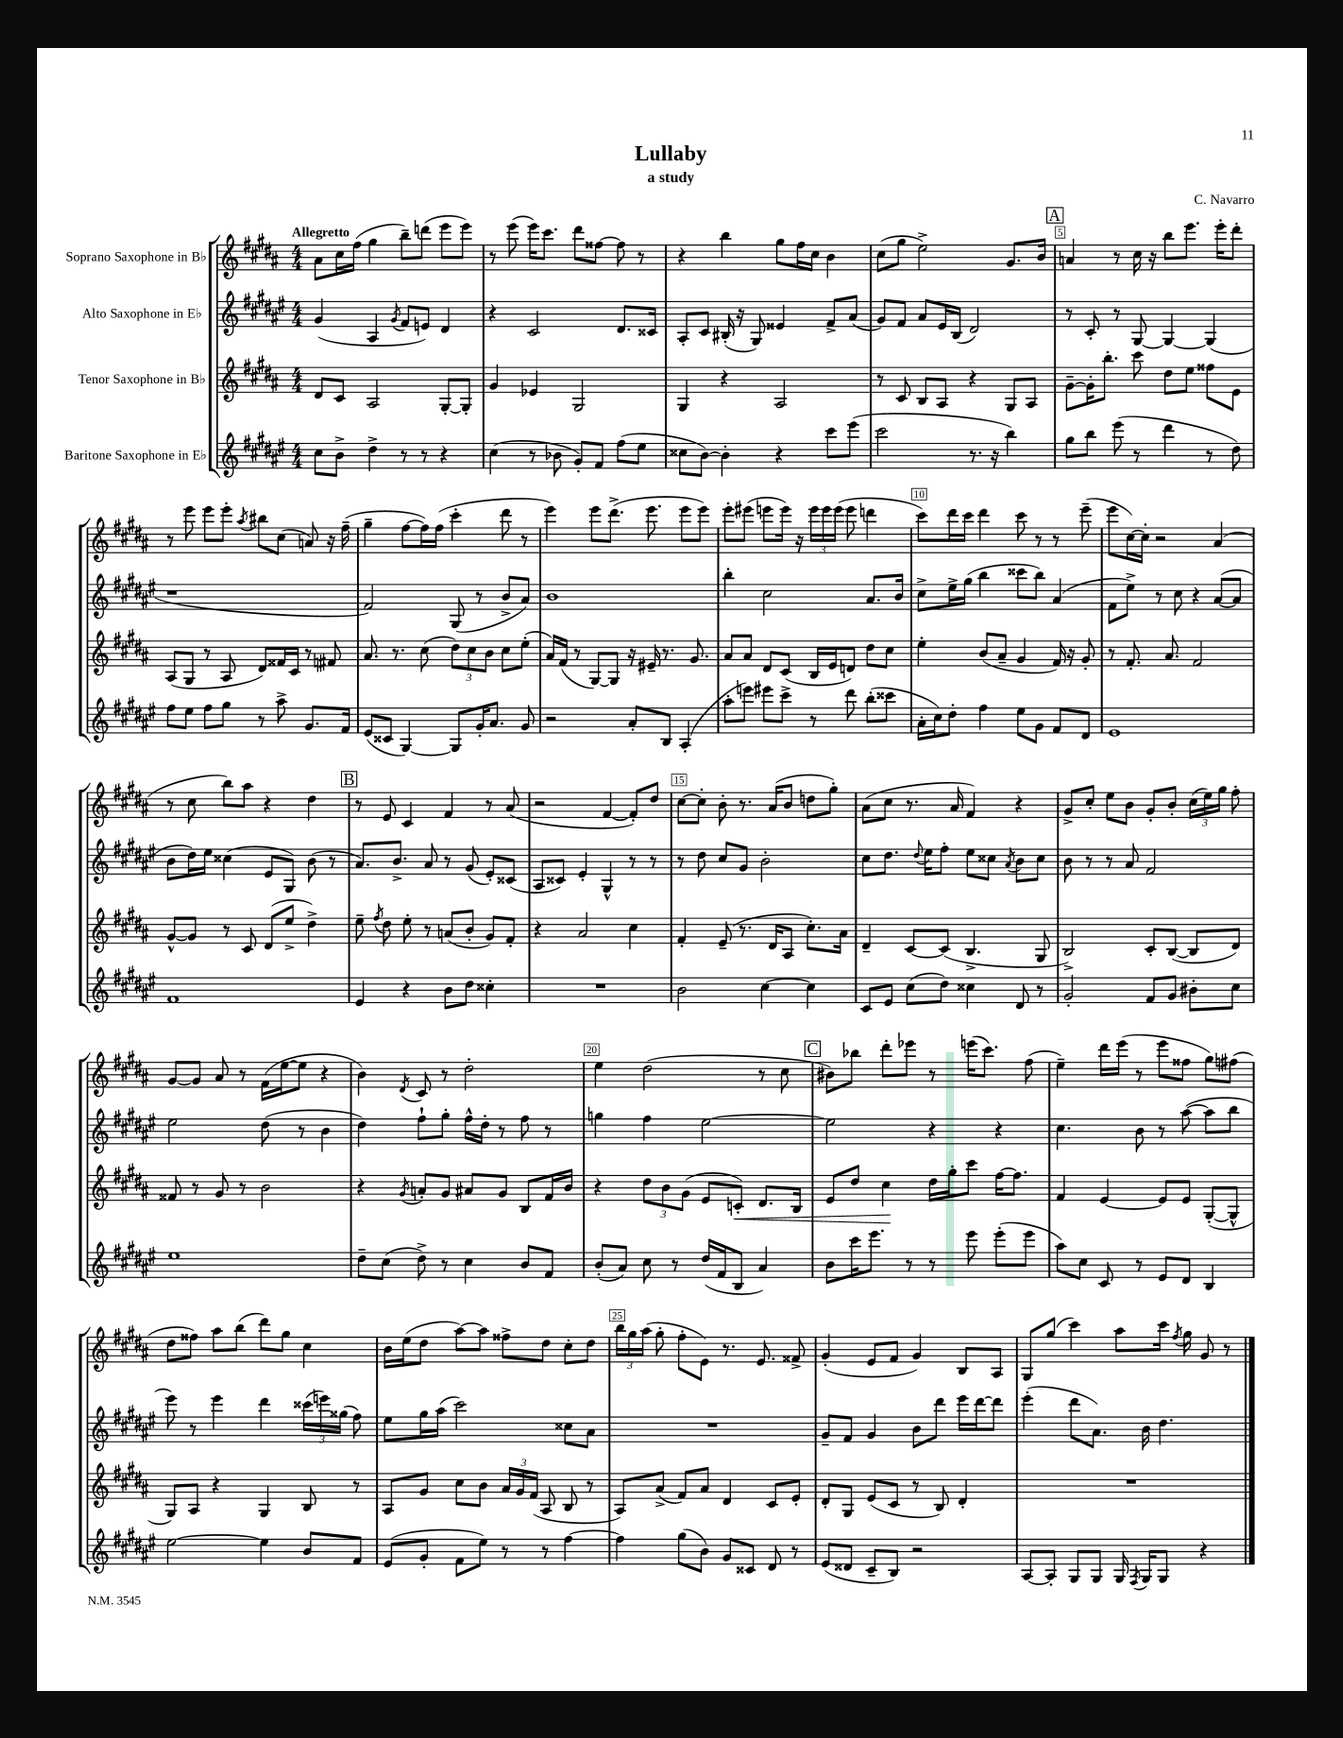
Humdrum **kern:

**kern	**kern	**dynam	**kern	**kern
*part4	*part3	*part3	*part2	*part1
*staff4	*staff3	*staff3	*staff2	*staff1
*I"Baritone Saxophone in E♭	*I"Tenor Saxophone in B♭	*	*I"Alto Saxophone in E♭	*I"Soprano Saxophone in B♭
*clefG2	*clefG2	*	*clefG2	*clefG2
*k[f#c#g#d#a#e#]	*k[f#c#g#d#a#]	*	*k[f#c#g#d#a#e#]	*k[f#c#g#d#a#]
*M4/4	*M4/4	*	*M4/4	*M4/4
=1	=1	=1	=1	=1
!	!	!	!	!LO:TX:a:B:t=Allegretto
8cc#\L	8d#/L	.	(4g#/	8a#\L
8b^\J	8c#/J	.	.	16cc#\L
.	.	.	.	(16ff#\JJ
4dd#^\	2A#/	.	4A#/	4gg#\
.	.	.	8qg#/	.
8r	.	.	8f#/L	8bb~\L)
8r	.	.	8en/J)	(8dddn\J
4r	[8G#'/L	.	4d#/	8eee\L
.	8G#'/J]	.	.	8eee\J)
=2	=2	=2	=2	=2
(4cc#\	4g#/	.	4r	8r
.	.	.	.	(8eee\
8r	4e-X/	.	2c#/	16eee\KL)
.	.	.	.	8.ccc#\J
8b-X\	.	.	.	.
8g#'/L)	2G#/	.	.	8ddd#\L
8f#/J	.	.	.	[8ff##X\J
(8ff#\L	.	.	8.d#/L	8ff##\]
8ee#\J	.	.	.	8r
.	.	.	16c##X/Jk	.
=3	=3	=3	=3	=3
8cc##X\L	4G#/	.	8A#'/L	4r
[8b\J)	.	.	8c#/J	.
4b'\]	4r	.	(16B#X'/	4bb\
.	.	.	16r	.
.	.	.	8G#/)	.
4r	2A#/	.	4e##X/	8gg#\L
.	.	.	.	16ff#\L
.	.	.	.	16cc#\JJ
8ccc#\L	.	.	8f#^/L	4b\
(8eee#\J	.	.	(8a#/J	.
=4	=4	=4	=4	=4
2ccc#\	8r	.	8g#/L)	(8cc#\L
.	8c#/	.	8f#/J	8gg#\J
.	8B/L	.	8a#/L	2ee^\)
.	8A#/J	.	16e#/L	.
.	.	.	(16B/JJ	.
8.r	4r	.	2d#/)	.
16r	.	.	.	.
4bb\)	8G#/L	.	.	8.g#/L
.	8A#/J	.	.	.
.	.	.	.	16b/Jk
!!LO:REH:place=s1:t=A
=5	=5	=5	=5	=5
8gg#\L	[8g#~\L	.	8r	4an/
8bb\J	16g#'\K]	.	8c#'/	.
.	8.bb'\J	.	.	.
(8eee#\	.	.	8r	8r
8r	8ccc#\	.	[8G#/	16cc#\
.	.	.	.	16r
4ddd#\	8dd#\L	.	4G#/_	8bb\L
.	8ee\J	.	.	8.eee\J
8r	8ff##X\L	.	(4G#/]	.
.	.	.	.	16eee'\KL
8dd#\)	8e\J	.	.	8ddd#'\J
!!LO:LB:g=z
=6	=6	=6	=6	=6
8ff#\L	(8A#/L	.	1r	8r
8ee#\J	8G#/J	.	.	8eee\
8ff#\L	8r	.	.	8eee\L
8gg#\J	8A#/	.	.	8eee'\J
.	.	.	.	8qaa#/
8r	8d#/L)	.	.	8bb#X\L
8aa#^\	16f##X/L	.	.	(8cc#\J
.	16c#/JJ	.	.	.
8.g#/L	8r	.	.	8an/)
.	8f#X/	.	.	16r
16f#/Jk	.	.	.	(16ff#~\
=7	=7	=7	=7	=7
(8e#/L	8.a#/	.	2f#/)	4gg#~\
8c##X/J	.	.	.	.
.	8.r	.	.	.
[4G#/)	.	.	.	[8ff#\L
.	(8cc#\	.	.	16ff#\L])
.	.	.	.	(16ff#\JJ
8G#/L]	12dd#\L)	.	(8G#/	4ccc#'\
.	12cc#\	.	.	.
16g#'/K	.	.	8r	.
.	12b\J	.	.	.
8.a#/J	.	.	.	.
.	8cc#\L	.	8b^/L	8ddd#\
8g#/	(8ee'\J	.	8a#/J)	8r
=8	=8	=8	=8	=8
2r	16a#/LL)	.	1b	4eee\)
.	(16f#/JJ	.	.	.
.	8r	.	.	.
.	[8G#/L)	.	.	8eee\L
.	8G#/J]	.	.	(8.ddd#^\J
8a#'/L	16r	.	.	.
.	16e#X~/	.	.	8.eee\
8B/J	8.r	.	.	.
(4A#'/	.	.	.	8eee\L
.	8.g#/	.	.	.
.	.	.	.	8eee\J)
=9	=9	=9	=9	=9
8aa#'\L	8a#/L	.	4bb'\	8eee'\L
8eeen\J)	8a#/J	.	.	(8eee#X\J
8eee#X\L	8d#/L	.	2cc#\	8eeen\L
8ccc#^\J	(8c#/J	.	.	16eee\Jk)
.	.	.	.	16r
8r	16B/LL	.	.	24eee\LL
.	.	.	.	24eee\
.	16e/J	.	.	.
.	.	.	.	(24eee\JJ
8ddd#\	8dn/J)	.	.	8eee\
(8bb'\L	8dd#\L	.	8.a#/L	4dddn\
8ccc##X\J	8cc#\J	.	.	.
.	.	.	16b/Jk	.
=10	=10	=10	=10	=10
16a#'\LL	4ee'\	.	8cc#^\L	8ccc#\L)
16cc#\J)	.	.	.	.
8dd#'\J	.	.	16ee#^\L	16ddd#\L
.	.	.	(16gg#\JJ	16ccc#\JJ
4ff#\	(8b/L	.	4bb\	4ddd#\
.	8a#~/J	.	.	.
8ee#\L	4g#/	.	8ccc##X\L	8ccc#\
8g#\J	.	.	8bb\J)	8r
8f#/L	16f#/)	.	(4a#/	8r
.	16r	.	.	.
8d#/J	8g#'/	.	.	(8eee~\
=11	=11	=11	=11	=11
1e#	8r	.	8f#\L	8eee\L
.	8.f#'/	.	8ee#^\J)	[16cc#\L)
.	.	.	.	16cc#'\JJ]
.	.	.	8r	2r
.	8.a#/	.	.	.
.	.	.	8cc#\	.
.	2f#/	.	4r	.
.	.	.	([8a#/L	(4a#/
.	.	.	8a#/J]	.
!!LO:LB:g=z
=12	=12	=12	=12	=12
1f#	[8g#^^/L	.	8b\L	8r
.	8g#/J]	.	16dd#\L)	8cc#\
.	.	.	16ee#\JJ	.
.	8r	.	(4cc##X\	8bb\L)
.	8c#/	.	.	8aa#\J
.	(8d#/L	.	8e#/L	4r
.	8ee^/J	.	8G#/J)	.
.	4dd#^\)	.	(8b\	4dd#\
.	.	.	8r	.
!!LO:REH:place=s1:t=B
=13	=13	=13	=13	=13
4e#/	8ee~\	.	8.a#/L)	8r
.	8qff#/	.	.	.
.	8dd#\	.	.	8e/
.	.	.	8.b^/J	.
4r	8ee'\	.	.	4c#/
.	8r	.	8a#/	.
8b\L	(8an/L	.	8r	4f#/
8dd#\J	8b'/J	.	(8g#/	.
4cc##X'\	8g#/L)	.	8e#'/L)	8r
.	8f#'/J	.	(8c##X/J	(8a#/
=14	=14	=14	=14	=14
1r	4r	.	8A#/L	2r
.	.	.	8c##X/J)	.
.	2a#/	.	4e#'/	.
.	.	.	4G#^^/	[4f#/
.	4cc#\	.	8r	8f#'/L])
.	.	.	8r	8dd#/J
=15	=15	=15	=15	=15
2b\	4f#'/	.	8r	[8cc#\L
.	.	.	8dd#\	8cc#'\J]
.	(8e~/	.	8cc#/L	8b'\
.	8.r	.	8g#/J	8.r
[4cc#\	.	.	2b'\	.
.	16d#/KL	.	.	(16a#/KL
.	8A#/J	.	.	8b/J
4cc#\]	8.cc#'\L)	.	.	8ddn\L
.	.	.	.	8gg#'\J)
.	16a#\Jk	.	.	.
=16	=16	=16	=16	=16
8c#/L	4d#~/	.	8cc#\L	(8a#\L
8e#/J	.	.	8.dd#\J	8cc#\J
(8cc#\L	[8c#/L	.	.	8.r
.	.	.	8qqdd#/	.
.	.	.	16ee#\KL	.
8dd#\J)	(8c#/J]	.	8ff#'\J	.
.	.	.	.	16a#/
4cc##X\	4.B^/	.	8ee#\L	4f#/)
.	.	.	8cc##X\J	.
.	.	.	8qa#/	.
8d#/	.	.	8b\L	4r
8r	8G#/	.	8cc##\J	.
=17	=17	=17	=17	=17
2g#'/	2B^/)	.	8b\	8g#^/L
.	.	.	8r	8cc#'/J
.	.	.	8r	8ee\L
.	.	.	8a#/	8b\J
8f#/L	8c#'/L	.	2f#/	8g#'/L
8g#/J	([8B/J	.	.	8b'/J
8b#X'\L	8B/L]	.	.	(24cc#\LL
.	.	.	.	24ee\)
.	.	.	.	24gg#\JJ
8cc#\J	8d#/J)	.	.	8ff#'\
!!LO:LB:g=z
=18	=18	=18	=18	=18
1ee#	8f##X/	.	2ee#\	[8g#/L
.	8r	.	.	8g#/J]
.	8g#/	.	.	8a#/
.	8r	.	.	8r
.	2b\	.	(8dd#\	(16f#\LL
.	.	.	.	[16ee\J
.	.	.	8r	8ee\J]
.	.	.	4b\	4r
=19	=19	=19	=19	=19
8dd#~\L	4r	.	4dd#\)	4b\)
(8cc#\J	.	.	.	.
.	8qg#/	.	.	8qd#/
8dd#^\)	8an'/L	.	8ff#`\L	8c#/
8r	8g#/J	.	8gg#'\J	8r
4cc#\	8a#X/L	.	16ff#^^\LL	2dd#'\
.	.	.	16dd#'\JJ	.
.	8g#/J	.	8r	.
8b/L	8B/L	.	8ff#\	.
8f#/J	16f#/L	.	8r	.
.	16b/JJ	.	.	.
=20	=20	=20	=20	=20
(8b'/L	4r	.	4ggn\	4ee\
8a#/J)	.	.	.	.
8cc#\	12dd#\L	.	4ff#\	(2dd#\
.	12b\	.	.	.
8r	.	.	.	.
.	(12g#\J	.	.	.
(16dd#/LL	8e/L	.	[2ee#\	.
16f#/J	.	.	.	.
!	!	!LO:HP:b	!	!
8B/J	8cn'/J)	<	.	.
4a#/)	8.d#/L	.	.	8r
.	.	.	.	8cc#\
.	16B/Jk	.	.	.
!!LO:REH:place=s1:t=C
=21	=21	=21	=21	=21
8b\L	8e/L	.	2ee#\]	8b#X\L)
16ccc#\K	8dd#/J	.	.	8bb-X\J
8.eee#\J	.	.	.	.
.	4cc#\	.	.	8ddd#'\L
8r	.	.	.	8eee-X\J
8r	16dd#\LL	[	4r	8r
.	16gg#'\J	.	.	.
8eee#\	8ccc#\J	.	.	(16eeen\KL
.	.	.	.	8.ccc#\J)
(8eee#'\L	[16ff#\KL	.	4r	.
.	8.ff#\J]	.	.	.
8eee#\J	.	.	.	(8ff#\
=22	=22	=22	=22	=22
8aa#\L)	4f#/	.	4.cc#\	4ee~\)
8cc#\J	.	.	.	.
8c#/	[4e/	.	.	16ddd#\LL
.	.	.	.	(16eee\JJ
8r	.	.	8b\	8r
8e#/L	8e/L]	.	8r	8eee\L
8d#/J	8e/J	.	([8aa#\	8ff##X\J
4B/	([8G#'/L	.	8aa#\L]	8gg#\L)
.	8G#^^/J]	.	8bb\J	(8ff#X\J
!!LO:LB:g=z
=23	=23	=23	=23	=23
[2ee#\	8G#/L)	.	8eee#\)	8dd#\L
.	8A#/J	.	8r	8ff##X\J)
.	4r	.	4eee#\	8aa#\L
.	.	.	.	(8bb\J
4ee#\]	4G#/	.	4ddd#\	8ddd#\L)
.	.	.	.	8gg#\J
8b/L	8B/	.	(24ccc##X\LL	4cc#\
.	.	.	24eeen\)	.
.	.	.	(24gg##X\JJ	.
8f#/J	8r	.	8ff#\)	.
=24	=24	=24	=24	=24
(8e#/L	8A#/L	.	8ee#\L	16b\LL
.	.	.	.	(16ee\J
8g#'/J	8g#/J	.	16gg#\L	8dd#\J
.	.	.	(16aa#\JJ	.
8f#\L	8cc#\L	.	2ccc#\)	[8aa#\L)
8ee#\J)	8b\J	.	.	8aa#\J]
8r	24a#/LL	.	.	8ff##X^\L
.	24g#/	.	.	.
.	(24f#/JJ	.	.	.
8r	8A#/	.	.	8dd#\J
[4ff#\	8B/	.	8cc##X\L	8cc#'\L
.	8r	.	8a#\J	8dd#\J
=25	=25	=25	=25	=25
4ff#\]	8A#/L)	.	1r	24bb\LL
.	.	.	.	24gg#\
.	.	.	.	(24aa#\JJ
.	(8a#^/J	.	.	8gg#'\
(8gg#\L	8f#/L)	.	.	8ff#'\L
8b\J)	8a#/J	.	.	8e\J)
8g#/L	4d#/	.	.	8.r
8c##X/J	.	.	.	.
.	.	.	.	8.e/
8d#/	8c#/L	.	.	.
8r	8e'/J	.	.	8f##X^/
=26	=26	=26	=26	=26
(8e#/L	8d#'/L	.	8g#~/L	(4g#'/
8d##X/J	8G#/J	.	8f#/J	.
8c#~/L	(8e/L	.	4g#/	8e/L
8B/J)	8c#/J	.	.	8f#/J
2r	8r	.	8b\L	4g#/)
.	8B/)	.	8ddd#\J	.
.	4d#'/	.	16eee#\LL	8B/L
.	.	.	[16ddd#\J	.
.	.	.	8ddd#\J]	8A#/J
=27	=27	=27	=27	=27
[8A#/L	1r	.	(4eee#'\	8G#/L
8A#'/J]	.	.	.	(8gg#/J
8G#/L	.	.	8ddd#\L	4ccc#\)
8G#/J	.	.	8.a#\J)	.
16G#/	.	.	.	8aa#\L
8qF#/	.	.	.	.
16G#/KL	.	.	16b\	.
8G#/J	.	.	4.dd#\	16ccc#\Jk
.	.	.	.	8qff#/
.	.	.	.	16gg#\
4r	.	.	.	8g#/
.	.	.	.	8r
==	==	==	==	==
*-	*-	*-	*-	*-
